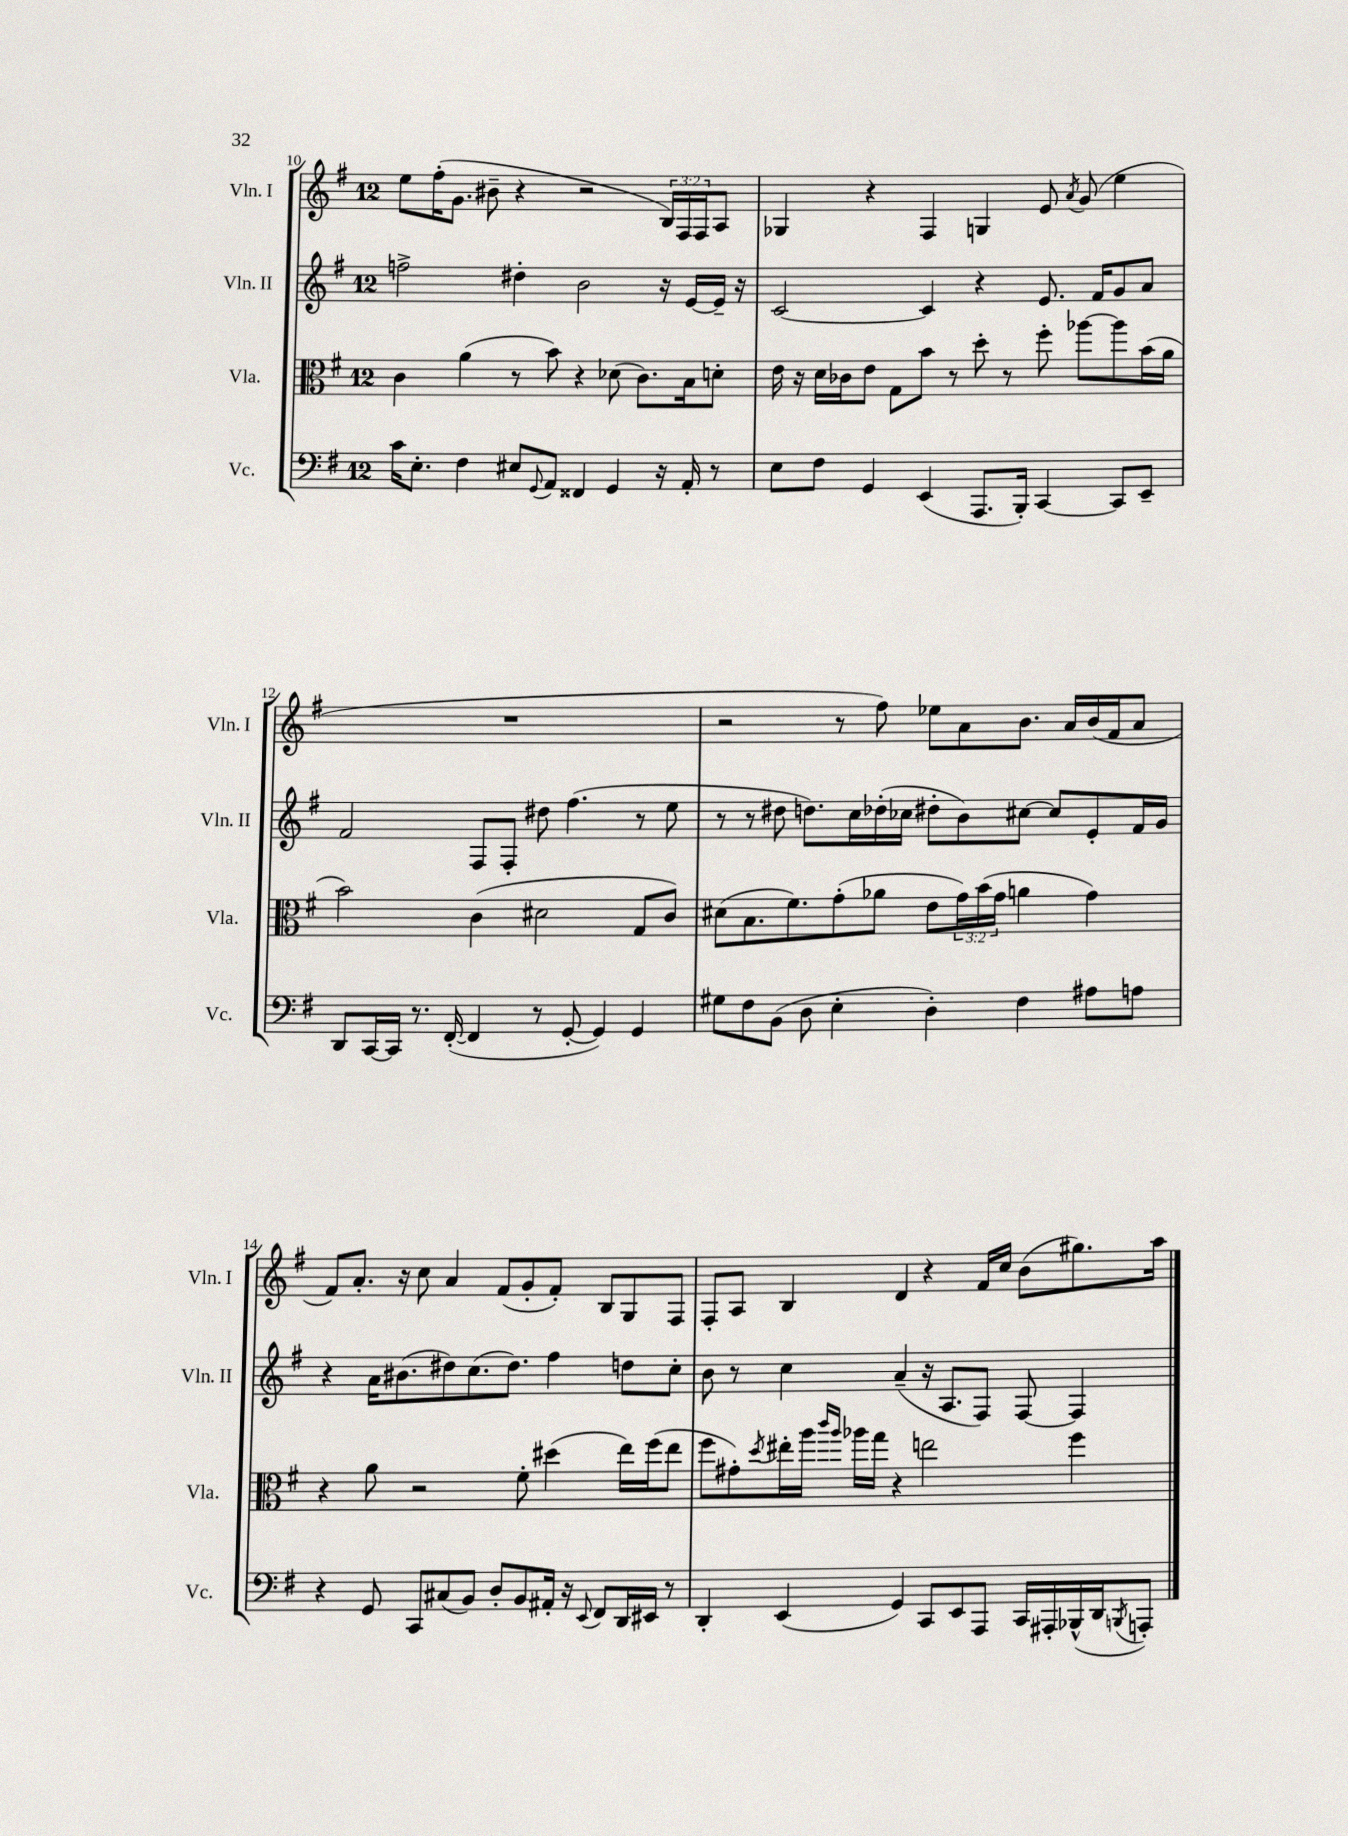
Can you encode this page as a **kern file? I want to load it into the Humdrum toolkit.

**kern	**kern	**kern	**kern
*part4	*part3	*part2	*part1
*staff4	*staff3	*staff2	*staff1
*I"Vc.	*I"Vla.	*I"Vln. II	*I"Vln. I
*I'Vc.	*I'Vla.	*I'Vln. II	*I'Vln. I
*clefF4	*clefC3	*clefG2	*clefG2
*k[f#]	*k[f#]	*k[f#]	*k[f#]
*M12/8	*M12/8	*M12/8	*M12/8
=10	=10	=10	=10
16c\KL	4c\	2ffn^\	8ee\L
8.E'\J	.	.	.
.	.	.	(16ff#'\K
.	.	.	8.g\J
4F#\	(4a\	.	.
.	.	.	8b#X~\
8E#X/L	8r	4dd#X'\	4r
8qqGG/	.	.	.
8AA/J	8b\)	.	.
4FF##X/	4r	2b\	2r
4GG/	(8d-X\	.	.
.	8.c\L)	.	.
16r	.	16r	24B/LL)
.	.	.	24F#/
16AA'/	16B\k	[16e/LL	.
.	.	.	24F#/J
8r	8dn'\J	16e~/JJ]	8A/J
.	.	16r	.
=11	=11	=11	=11
8E\L	16e\	[2c/	4G-X/
.	16r	.	.
8F#\J	16d\LL	.	.
.	16c-X\J	.	.
4GG/	8e\J	.	4r
.	8G\L	.	.
(4EE/	8b\J	4c/]	4F#/
.	8r	.	.
8.AAA/L	8dd'\	4r	4Gn/
.	8r	.	.
16BBB'/Jk)	.	.	.
[4CC/	8ff#'\	8.e/	8e/
.	.	.	8qa/
.	[8aa-X\L	.	(8g/
.	.	16f#/KL	.
8CC/L]	8aa-\]	8g/	4ee\
8EE~/J	(16b\L	8a/J	.
.	16a\JJ	.	.
!!LO:LB:g=z
=12	=12	=12	=12
8DD/L	2b\)	2f#/	1.r
[16CC/L	.	.	.
16CC/JJ]	.	.	.
8.r	.	.	.
([16FF#'/	.	.	.
4FF#/]	(4c\	8F#/L	.
.	.	8F#'/J	.
8r	2d#X\	8dd#X\	.
[8GG'/	.	(4.ff#\	.
4GG/])	.	.	.
4GG/	8G/L	8r	.
.	8c/J)	8ee\	.
=13	=13	=13	=13
8G#X\L	(8d#X\L	8r	2r
8F#\	8.B\	8r	.
(8BB\J	.	8dd#X\	.
.	8.f#\)	.	.
8D\	.	8.ddn\L)	.
4E'\	(8g'\	.	8r
.	.	16cc\L	.
.	8a-X\J	(16dd-X'\	8ff#\)
.	.	16cc-X\JJ	.
4D'\)	8e\L	8dd#X'\L	8ee-X\L
.	24g\L)	8b\)	8a\
.	(24b\	.	.
.	24g\JJ	.	.
4F#\	4an\	[8cc#X\J	8.b\J
.	.	8cc#/L]	.
.	.	.	16a/LL
8A#X\L	4g\)	8e'/	(16b/
.	.	.	16f#/J
8An\J	.	16f#/L	8a/J
.	.	16g/JJ	.
!!LO:LB:g=z
=14	=14	=14	=14
4r	4r	4r	8f#/L)
.	.	.	8.a'/J
8GG/	8a\	16a\KL	.
.	.	(8.b#X\	16r
8CC/L	2r	.	8cc\
(8C#X/	.	8dd#X\)	4a/
8BB/J)	.	(8.cc\	.
8D'/L	.	.	(8f#/L
.	.	8.dd#\J)	.
8BB/	8f#'\	.	8g'/
16AA#X'/Jk	(4dd#X\	4ff#\	8f#'/J)
16r	.	.	.
8qqEE/	.	.	.
8FF#/L	.	.	8B/L
16DD/L	16ee\LL)	8ddn\L	8G/
16EE#X/JJ	(16ff#\J	.	.
8r	8ee\J	8cc'\J	8F#/J
=15	=15	=15	=15
4DD'/	8ff#\L	8b\	8F#'/L
.	8g#X'\)	8r	8A/J
.	8qdd/	.	.
(4EE/	16ee#X'\L	4cc\	4B/
.	16aa\JJ	.	.
.	16qqccc/LL	.	.
.	16qqaa/JJ	.	.
.	16aa-X\LL	.	.
.	16gg\JJ	.	.
4GG/)	4r	(4a~/	4d/
8CC/L	2een\	16r	4r
.	.	8.A/L	.
8EE/	.	.	.
8AAA/J	.	8F#/J)	16f#/LL
.	.	.	16cc/JJ
16CC/LL	.	[8F#/	(8b\L
16AAA#X'/	.	.	.
(16BBB-X^^/	4ff#\	4F#/]	8.gg#X\)
16DD/J	.	.	.
8qBBBn/	.	.	.
8AAAn'/J)	.	.	.
.	.	.	16aa\Jk
==	==	==	==
*-	*-	*-	*-
